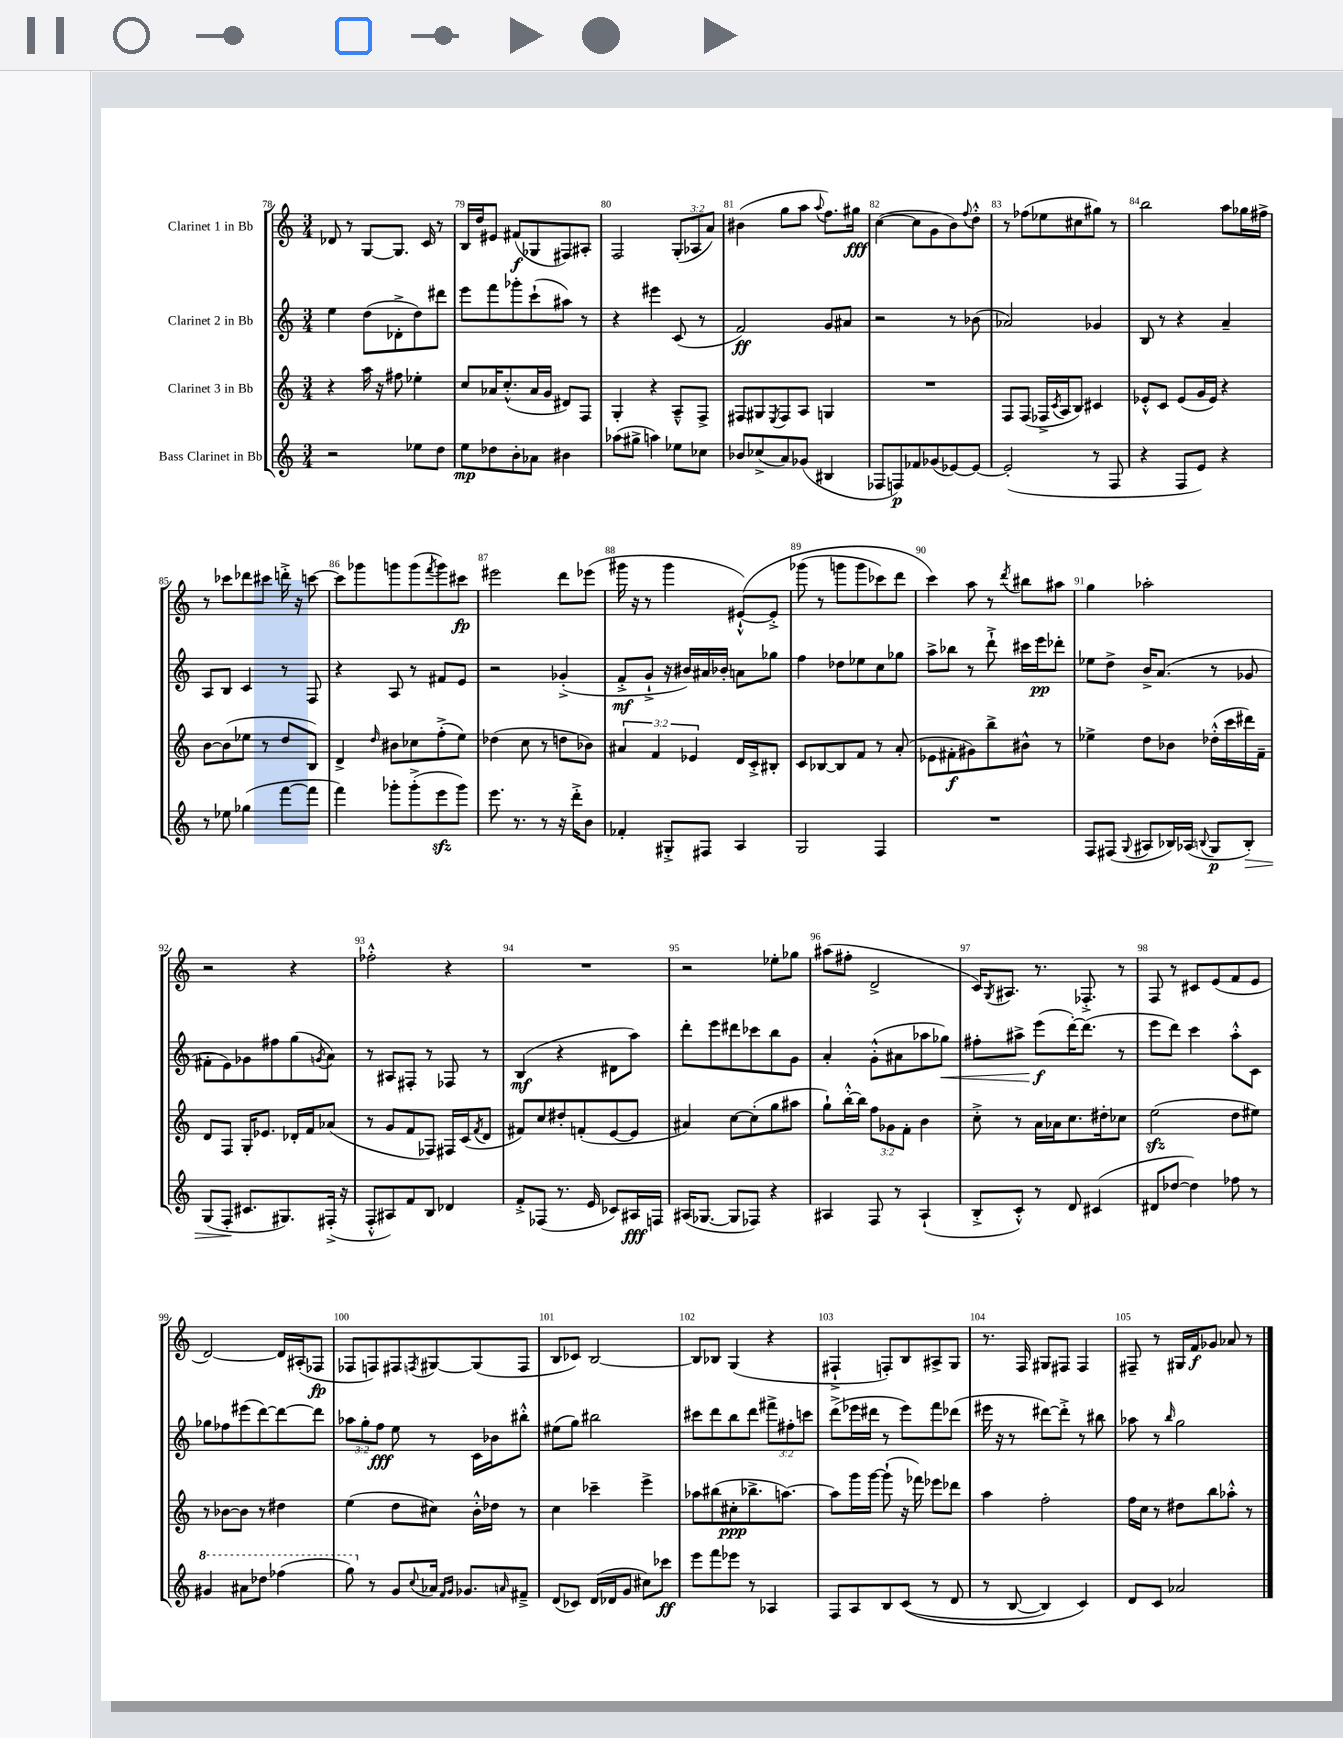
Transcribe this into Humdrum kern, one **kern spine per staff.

**kern	**dynam	**kern	**dynam	**kern	**dynam	**kern	**dynam
*part4	*part4	*part3	*part3	*part2	*part2	*part1	*part1
*staff4	*staff4	*staff3	*staff3	*staff2	*staff2	*staff1	*staff1
*I"Bass Clarinet in Bb	*	*I"Clarinet 3 in Bb	*	*I"Clarinet 2 in Bb	*	*I"Clarinet 1 in Bb	*
*clefG2	*	*clefG2	*	*clefG2	*	*clefG2	*
*k[]	*	*k[]	*	*k[]	*	*k[]	*
*M3/4	*	*M3/4	*	*M3/4	*	*M3/4	*
=78	=78	=78	=78	=78	=78	=78	=78
2r	.	4r	.	4ee\	.	8d-X/	.
.	.	.	.	.	.	8r	.
.	.	16aa\	.	(8dd\L	.	[8G/L	.
.	.	16r	.	.	.	.	.
.	.	8ff#X\	.	8d-X'^\	.	8.G/J]	.
8ee-X\L	.	4ee-X'\	.	8dd\)	.	.	.
.	.	.	.	.	.	16c/	.
8dd\J	.	.	.	8ddd#X\J	.	8r	.
=79	=79	=79	=79	=79	=79	=79	=79
8ee\L	mp	8cc/L	.	8eee\L	.	16B/LL	.
.	.	.	.	.	.	16dd/J	.
8dd-X\	.	16a-X/K	.	8fff\	.	8e#X/J	.
.	.	(8.cc'^^/	.	.	.	.	.
8b'\	.	.	.	8ggg-X'\	.	(8f#X/L	f
8a-X\J	.	16a-/L	.	(8ccc`\	.	8G-X/	.
.	.	16g/JJ	.	.	.	.	.
4b#X\	.	8d#X/L)	.	8aa#X\J)	.	8F#X/)	.
.	.	8F/J	.	8r	.	8A#X'/J	.
=80	=80	=80	=80	=80	=80	=80	=80
(8aa-X\L	.	4G'/	.	4r	.	2F/	.
8gg#X^\J	.	.	.	.	.	.	.
4aan\)	.	4r	.	4eee#X\	.	.	.
8ee-X\L	.	8A~^^/L	.	(8c/	.	(12G'/L	.
.	.	.	.	.	.	12A-X/	.
8cc-X\J	.	8F^/J	.	8r	.	.	.
.	.	.	.	.	.	12a/J)	.
=81	=81	=81	=81	=81	=81	=81	=81
8b-X/L	.	8F#X/L	.	2f/)	ff	(4b#X\	.
(8cc-X^/	.	8G#X/	.	.	.	.	.
.	.	8qE/	.	.	.	.	.
8a/)	.	8F#/	.	.	.	8gg\L	.
(8g-X/J	.	8A/J	.	.	.	8aa\J	.
.	.	.	.	.	.	8qqaa/	.
4B#X/	.	4Gn/	.	8g/L	.	8.ff\L)	.
.	.	.	.	8a#X/J	.	.	.
.	.	.	.	.	.	16gg#X\Jk	fff
=82	=82	=82	=82	=82	=82	=82	=82
8F-X/L	.	2.r	.	2r	.	([4cc\	.
8Fn/)	p	.	.	.	.	.	.
8f-X/	.	.	.	.	.	8cc\L]	.
(8g-X/	.	.	.	.	.	8g\	.
[8e-X/)	.	.	.	8r	.	8b\)	.
.	.	.	.	.	.	8qqff/	.
8e-/J_	.	.	.	(8b-X\	.	8dd'^^\J	.
=83	=83	=83	=83	=83	=83	=83	=83
(2e-'/]	.	8F/L	.	2a-X/)	.	8r	.
.	.	(8F/J	.	.	.	(8ff-X\L	.
.	.	16F-X^/LL	.	.	.	8ee-X\	.
.	.	8qc/	.	.	.	.	.
.	.	16A/J	.	.	.	.	.
.	.	8B/J)	.	.	.	8cc#X\	.
8r	.	4c#X/	.	4g-X/	.	8gg#X\J)	.
8F/	.	.	.	.	.	8r	.
=84	=84	=84	=84	=84	=84	=84	=84
4r	.	8e-X'^^/L	.	8B/	.	2bb\	.
.	.	8c/J	.	8r	.	.	.
8F/L	.	(8e-/L	.	4r	.	.	.
8e/J)	.	16g/L	.	.	.	.	.
.	.	16e-/JJ)	.	.	.	.	.
4r	.	4r	.	4a~/	.	8aa\L	.
.	.	.	.	.	.	16gg-X\L	.
.	.	.	.	.	.	16ff#X^\JJ	.
!!LO:LB:g=z
=85	=85	=85	=85	=85	=85	=85	=85
8r	.	[8b\L	.	8A/L	.	8r	.
8ee-X\	.	(8b\]	.	8B/J	.	8ccc-X\L	.
(4gg-X\	.	8ee-X\J	.	4c/	.	8ddd-X\	.
.	.	8r	.	.	.	8ccc#X\J	.
[8fff\L	.	8dd/L	.	8r	.	16dddn'^\	.
.	.	.	.	.	.	16r	.
8fff\J]	.	8B/J)	.	8F/	.	[8cccn\	.
=86	=86	=86	=86	=86	=86	=86	=86
4fff\)	.	4d^/	.	4r	.	8ccc\L]	.
.	.	.	.	.	.	8ggg-X\	.
.	.	16qqdd/	.	.	.	.	.
8ggg-X'\L	.	8b#X\L	.	8A/	.	8gggn\	.
(8ggg-'^\	.	8cc-X\	.	8r	.	(8ggg\	.
.	.	.	.	.	.	8qfff/	.
8eeezz\	.	(8ff'^\	.	8f#X/L	.	8ggg\)	.
8ggg-\J)	.	8ee\J)	.	8e/J	.	8ccc#X\J	fp
=87	=87	=87	=87	=87	=87	=87	=87
8.eee\	.	(4dd-X\	.	2r	.	2eee#X\	.
8.r	.	.	.	.	.	.	.
.	.	8cc\	.	.	.	.	.
8r	.	8r	.	.	.	.	.
16r	.	8ddn\L	.	(4g-X'^/	.	8ddd\L	.
16ddd'^\KL	.	.	.	.	.	.	.
8b\J	.	8b-X\J)	.	.	.	(8eee-X\J	.
=88	=88	=88	=88	=88	=88	=88	=88
4f-X'/	.	6a#X/	.	8f'^/L	mf	16ggg#X\	.
.	.	.	.	.	.	16r	.
.	.	.	.	8g`^/J	.	8r	.
.	.	6f/	.	.	.	.	.
8G#X'^/L	.	.	.	16r	.	4ggg#\	.
.	.	.	.	16b#X/LL)	.	.	.
.	.	6e-X/	.	.	.	.	.
8F#X/J	.	.	.	16a#X/	.	.	.
.	.	.	.	16b-X'/JJ	.	.	.
4A/	.	16d/LL	.	8an\L	.	([8e#X`^^/L)	.
.	.	16c'^/J	.	.	.	.	.
.	.	8B#X'/J	.	8gg-X\J	.	8e#'^/J]	.
=89	=89	=89	=89	=89	=89	=89	=89
2G/	.	8c/L	.	4ff\	.	(8ggg-X\	.
.	.	[8B-X/	.	.	.	8r	.
.	.	8B-/]	.	8dd-X\L	.	8gggn\L	.
.	.	8f/J	.	8ee-X\	.	8ggg\	.
4F/	.	8r	.	8cc\	.	8ccc-X\)	.
.	.	(8a'/	.	8gg-X\J	.	8ddd\J	.
=90	=90	=90	=90	=90	=90	=90	=90
2.r	.	8e-X\L	.	8aa^\L	.	4ccc\)	.
.	.	8f#X'\	f	8bb-X\J	.	.	.
.	.	8g#X\)	.	8r	.	8aa\	.
.	.	8bb^\	.	8ddd`^\	.	8r	.
.	.	.	.	.	.	8qddd/	.
.	.	8b#X^^\J	.	16ccc#X\LL	.	8bb#X\L	.
.	.	.	.	16eee\J	pp	.	.
.	.	8r	.	8ddd-X'\J	.	8aa#X\J	.
=91	=91	=91	=91	=91	=91	=91	=91
8F/L	.	4ee-X^\	.	8ee-X\L	.	4gg\	.
(8F#X/J	.	.	.	8dd^\J	.	.	.
8qqG/	.	.	.	.	.	.	.
8A#X/L	.	8dd\L	.	16b^/KL	.	2aa-X'\	.
.	.	.	.	(8.a/J	.	.	.
16B-X/L)	.	8b-X\J	.	.	.	.	.
(16A-X/JJ	.	.	.	.	.	.	.
8qqBn/	.	.	.	.	.	.	.
8G/L	p	(16dd-X'^^\LL	.	8r	.	.	.
.	.	16ccc\	.	.	.	.	.
!	!LO:HP:b	!	!	!	!	!	!
8B'/J)	>	16ddd#X\)	.	8g-X/	.	.	.
.	.	16f~\JJ	.	.	.	.	.
!!LO:LB:g=z
=92	=92	=92	=92	=92	=92	=92	=92
(8G/L	.	8d/L	.	8f#X'\L	.	2r	.
8F'/J	.	8F/J	.	8e\)	.	.	.
8.c#X/L	]	16G'/KL	.	8g-X\	.	.	.
.	.	8.e-X/J	.	.	.	.	.
.	.	.	.	8ff#X\	.	.	.
8.G#X/)	.	.	.	.	.	.	.
.	.	16d-X'/LL	.	(8gg\	.	4r	.
.	.	16f/J	.	.	.	.	.
.	.	.	.	8qgn/	.	.	.
(16F#X'^/Jk	.	(8a-X/J	.	8a\J)	.	.	.
16r	.	.	.	.	.	.	.
=93	=93	=93	=93	=93	=93	=93	=93
8F'^^/L	.	8r	.	8r	.	2ff-X'^^\	.
8A#X/)	.	8g/L	.	8A#X/L	.	.	.
8f/	.	8f/	.	8F#X'/J	.	.	.
8B/J	.	8F-X/J)	.	8r	.	.	.
4d-X/	.	16F#X/LL	.	8F-X/	.	4r	.
.	.	(16c/J	.	.	.	.	.
.	.	8qf/	.	.	.	.	.
.	.	8d/J	.	8r	.	.	.
=94	=94	=94	=94	=94	=94	=94	=94
8f'^/L	.	8f#X/L)	.	(4B/	mf	2.r	.
(8F-X/J	.	8cc/	.	.	.	.	.
8.r	.	8dd#X'/	.	4r	.	.	.
.	.	(8fn'/	.	.	.	.	.
16e/	.	.	.	.	.	.	.
8c-X/L)	.	[8e/	.	8d#X\L	.	.	.
16A#X/L	fff	8e/J]	.	8aa\J)	.	.	.
16Fn/JJ	.	.	.	.	.	.	.
=95	=95	=95	=95	=95	=95	=95	=95
(16A#X/KL	.	4a#X/)	.	8ddd'\L	.	2r	.
[8.G-X/J	.	.	.	.	.	.	.
.	.	.	.	8eee\	.	.	.
8G-/L]	.	[8cc\L	.	8ddd#X\	.	.	.
8F-X/J)	.	(8cc'\]	.	8ccc-X\	.	.	.
4r	.	8gg\	.	8bb\	.	8ee-X'\L	.
.	.	8aa#X\J	.	8g\J	.	8gg-X\J	.
=96	=96	=96	=96	=96	=96	=96	=96
4A#X/	.	8gg`\L)	.	4a'/	.	(8aa#X\L	.
.	.	[16bb'^^\L	.	.	.	8ff#X'\J	.
.	.	16bb\JJ]	.	.	.	.	.
8F/	.	12ff\L	.	(8g'^^\L	.	2d^/	.
.	.	12g-X\	.	.	.	.	.
8r	.	.	.	8a#X\	.	.	.
.	.	12f'\J	.	.	.	.	.
(4A#`/	.	4b\	.	8aa-X\	.	.	.
!	!	!	!	!	!LO:HP:b	!	!
.	.	.	.	8gg-X\J)	<	.	.
=97	=97	=97	=97	=97	=97	=97	=97
8B'^/L	.	8cc'^\	.	8ff#X'\L	.	16c/KL)	.
.	.	.	.	.	.	8qG/	.
.	.	.	.	.	.	8.A#X/J	.
8c'^^/J)	.	8r	.	8aa#X^\J	.	.	.
8r	.	16a\LL	.	(8eee\L	f	8.r	.
.	.	16a-X\J	.	.	.	.	.
8d/	.	8.cc\	.	[16ddd'\K)	[	.	.
.	.	.	.	(8.ddd\J]	.	8.F-X'^/	.
(4c#X/	.	.	.	.	.	.	.
.	.	16dd#X'\k	.	.	.	.	.
.	.	8cc-X\J	.	8r	.	8r	.
=98	=98	=98	=98	=98	=98	=98	=98
8d#X/L	.	(2eezz\	.	8eee\L	.	8F/	.
[8dd-X/J	.	.	.	8ddd\J)	.	8r	.
4dd-\])	.	.	.	4ccc\	.	8c#X/L	.
.	.	.	.	.	.	(8e/	.
8ff-X\	.	8dd\L	.	8aa'^^\L	.	8f/	.
8r	.	8ee#X\J)	.	8c\J	.	8e/J	.
!!LO:LB:g=z
=99	=99	=99	=99	=99	=99	=99	=99
*8va	*	*	*	*	*	*	*
4gg#X/	.	8r	.	8gg-X\L	.	[2d/)	.
.	.	[8b-X\L	.	8ff-X\	.	.	.
8aa#X\L	.	8b-\J]	.	(8eee#X\	.	.	.
8ddd-X\J	.	8r	.	[8ddd\)	.	.	.
(4fff-X\	.	4dd#X\	.	8ddd\_	.	16d/LL]	.
.	.	.	.	.	.	(16A#X'/J	.
.	.	.	.	8ddd\J]	.	8F-X/J	fp
=100	=100	=100	=100	=100	=100	=100	=100
8ggg\)	.	(4ee\	.	12aa-X\L	.	8F-X/L	.
.	.	.	.	12gg'\	.	.	.
*X8va	*	*	*	*	*	*	*
8r	.	.	.	.	.	8Fn/)	.
.	.	.	.	12ff\J	fff	.	.
8g/L	.	8dd\L	.	8ee\	.	8F#X/	.
8qqcc/	.	.	.	.	.	8qFn/	.
16a-X/Jk	.	8cc#X\J)	.	8r	.	[8G#X/	.
16qqf/LL	.	.	.	.	.	.	.
16qqg/JJ	.	.	.	.	.	.	.
8.g-X/L	.	.	.	.	.	.	.
.	.	16b'^^\LL	.	16c\LL	.	(8G#/]	.
.	.	16dd-X\JJ	.	16b-X\J	.	.	.
16qqan/	.	.	.	.	.	.	.
8f#X~^/J	.	8r	.	8bb#X'^^\J	.	8F/J	.
=101	=101	=101	=101	=101	=101	=101	=101
(8d/L	.	4cc\	.	(8ee#X\L	.	8B/L	.
8c-X/J)	.	.	.	8gg\J)	.	8c-X/J)	.
(16d/LL	.	4ccc-X~\	.	2bb#X\	.	[2B/	.
16d-X/J	.	.	.	.	.	.	.
8g/J	.	.	.	.	.	.	.
8cc#X\L)	.	4eee^\	.	.	.	.	.
8ccc-X\J	ff	.	.	.	.	.	.
=102	=102	=102	=102	=102	=102	=102	=102
8eee\L	.	8aa-X\L	.	8ccc#X\L	.	8B/L]	.
8fff\	.	(8bb#X\	.	8ddd\	.	8B-X/J	.
8eee-X\J	.	8cc#X'\	ppp	8bb\	.	(4G/	.
8r	.	8.bb-X^\	.	8ddd\J	.	.	.
4A-X/	.	.	.	12fff#X^\L	.	4r	.
.	.	[8.aan\J)	.	.	.	.	.
.	.	.	.	12ff#X'\	.	.	.
.	.	.	.	12cccn\J	.	.	.
=103	=103	=103	=103	=103	=103	=103	=103
8F/L	.	8aa\L]	.	(8ddd^\L	.	4F#X`^/	.
8A/	.	16ggg\L	.	16eee-X\L	.	.	.
.	.	[16ggg\JJ	.	16ddd#X\JJ	.	.	.
8B/	.	(8ggg`\]	.	8r	.	8Fn'/L)	.
((8c/J	.	16r	.	8eee-\L)	.	8B/	.
.	.	16fff-X\)	.	.	.	.	.
8r	.	8eee-X\L	.	8fff\	.	8A#X^/	.
8d/	.	8ddd-X\J	.	(8ddd-X\J	.	8G/J	.
=104	=104	=104	=104	=104	=104	=104	=104
8r	.	4aa\	.	16eee#X\	.	8.r	.
.	.	.	.	16r	.	.	.
[8B/	.	.	.	8r	.	.	.
.	.	.	.	.	.	16F/	.
4B/])	.	2ff'\	.	[8ddd#X\L)	.	8G#X/L	.
.	.	.	.	8ddd#'^\J]	.	8F#X/J	.
4c/)	.	.	.	8r	.	4F#/	.
.	.	.	.	8bb#X\	.	.	.
=105	=105	=105	=105	=105	=105	=105	=105
8d/L	.	16ff\LL	.	8aa-X\	.	8F#X~/	.
.	.	16cc\JJ	.	.	.	.	.
8c/J	.	8r	.	8r	.	8r	.
.	.	.	.	16qqbb/	.	.	.
2a-X/	.	8dd#X\L	.	2gg\	.	16G#X/LL	.
.	.	.	.	.	.	16f/J	f
.	.	8bb\	.	.	.	8g-X/J	.
.	.	8aa-X'^^\J	.	.	.	8a-X/	.
.	.	8r	.	.	.	8r	.
==	==	==	==	==	==	==	==
*-	*-	*-	*-	*-	*-	*-	*-
